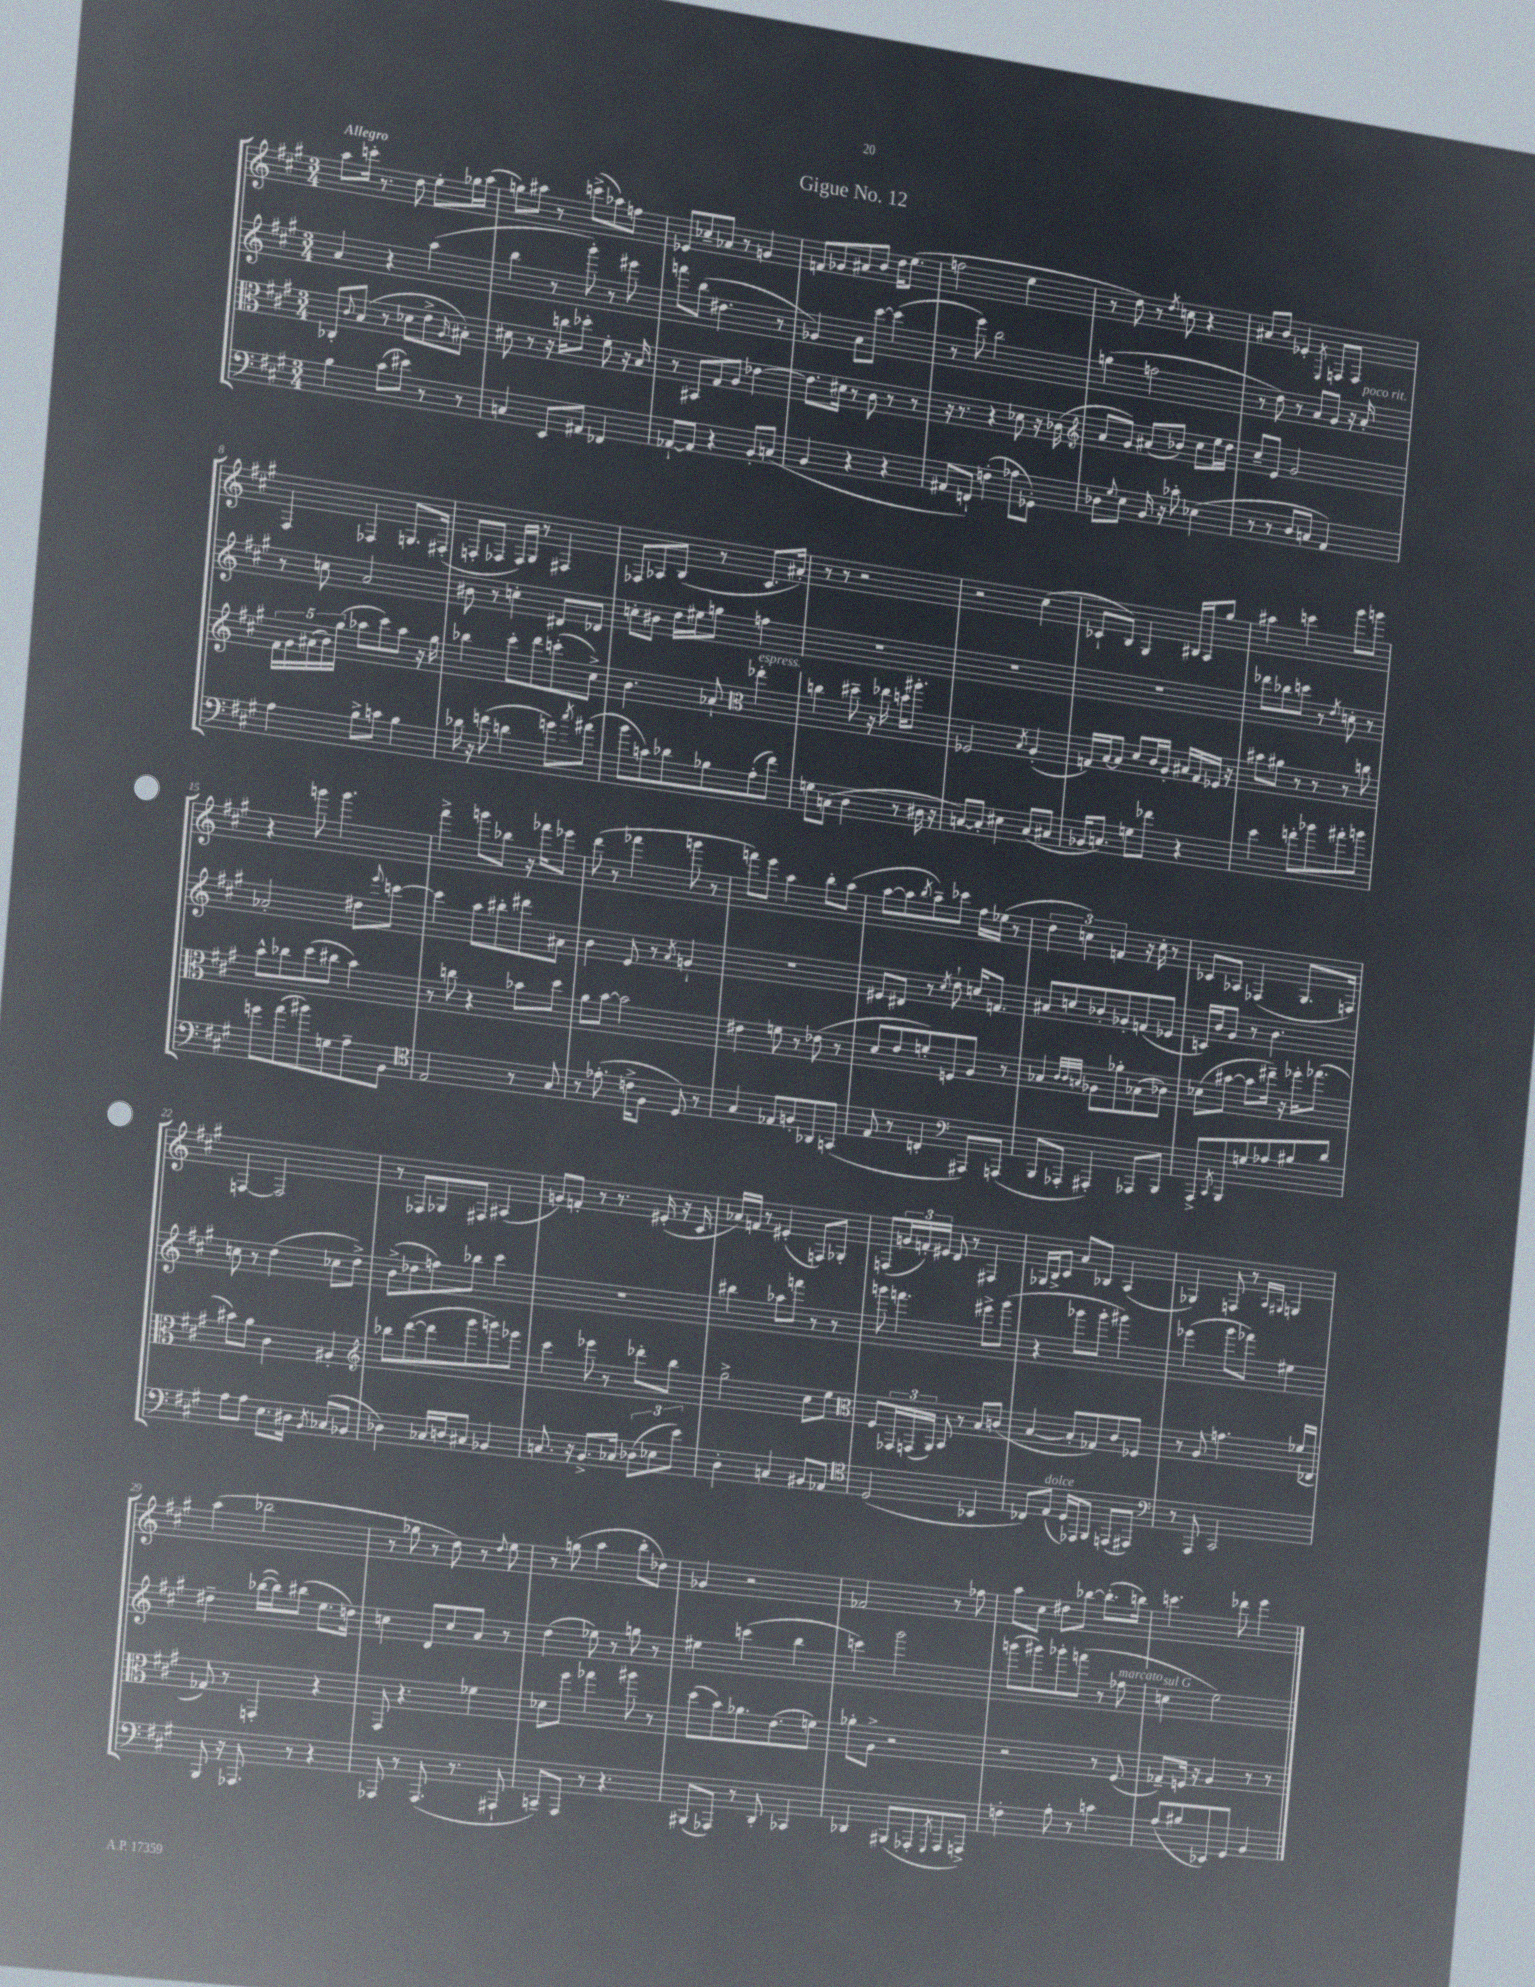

**kern	**kern	**kern	**kern
*part4	*part3	*part2	*part1
*staff4	*staff3	*staff2	*staff1
*clefF4	*clefC3	*clefG2	*clefG2
*k[f#c#g#]	*k[f#c#g#]	*k[f#c#g#]	*k[f#c#g#]
*M3/4	*M3/4	*M3/4	*M3/4
=1	=1	=1	=1
!	!	!	!LO:TX:a:B:t=Allegro
4B\	8C-X'/L	4a/	8aa\L
.	8qqc#/	.	.
.	(8B/J	.	16cccn'\Jk
.	.	.	8.r
(8c#\L	8r	4r	.
8e#X\J)	8d-X\L	.	8dd\
8r	8e^\	(4aa\	8ee'\L
.	16qqA/	.	.
8r	8B#X'\J)	.	16gg-X\L
.	.	.	(16aa\JJ
=2	=2	=2	=2
4Cn/	8d#X\	4bb\	8ggn\L)
.	8r	.	8aa#X\J
8EE/L	16r	8r	8r
.	16ccn\KL	.	.
8AA#X/J	8dd-X'\J	8ggg#'\)	(8cccn^\L
4FF-X/	8f#'\	8r	8aa-X\)
.	16r	8eee#X\	8ffn\J
.	16B/	.	.
=3	=3	=3	=3
[8AA-X`/L	8r	8fffn\L	8e-X/L
8AA-/J]	8BB#X/L	(8bb\J	8cc-X~/
4r	8G#/	4.dd#X\	8a-X/J
.	8A/J	.	8r
8BB'/L	[4e-X\	.	4gn/
(8Cn/J	.	8r	.
=4	=4	=4	=4
4BB/	8.e-\L]	4g-X/)	8fn/L
.	.	.	8g-X/
.	16d#X\Jk	.	.
4r	8r	8a\L	8a#X/
.	8c#\	[8ccc#\J	8b/J
4r	8r	(4ccc#\]	16dd\KL
.	.	.	(8.ee\J
.	8r	.	.
=5	=5	=5	=5
8AA#X/L	16r	8r	2ffn\
.	8.r	.	.
8FFn`/J)	.	8eee\)	.
(4Fn'\	4r	2bb\	.
8A-X\L	8d-X\	.	4ee\
8GG-X'\J)	16r	.	.
.	(16c-X\	.	.
=6	=6	=6	=6
*	*clefG2	*	*
8D-X\L	8a/L	(4ggn\	8r
8qqG#/	.	.	.
8E\J	8g#/J)	.	8dd\)
16BB/	(8a#X/L	2ffn\	8r
16r	.	.	.
.	.	.	8qdd/
8c-X'\	8b-X/J)	.	8ccn\
(4E-X\	8cc#\L	.	4r
.	16ee\L	.	.
.	16dd\JJ	.	.
=7	=7	=7	=7
8r	8cc#~/L	8r	8a#X/L
8r	8e/J	8dd\)	8b/J
8D/L	2g#/	8r	4e-X'/
8Cn/J	.	8a/L	.
.	.	.	8qE/
4AA/)	.	8g#/J	8Fn/L
.	.	16r	8F/J
!	!	!LO:TX:a:i:t=poco rit.	!
.	.	16a'/	.
!!LO:LB:g=z
=8	=8	=8	=8
4A\	20f#\LL	8r	4F#/
.	20g#\	.	.
.	(20a#X\	.	.
.	.	8ccn\	.
.	20b\)	.	.
.	(20gg#\JJ	.	.
8B^\L	8aa-X\L	2a/	4F-X/
8cn\J	8ccc#\)	.	.
4B\	8aa-\J	.	8.Gn/L
.	16r	.	.
.	16gg#\	.	(16F#X'/Jk
=9	=9	=9	=9
16d-X\	4bb-X\	8b#X\	8Fn'/L
16r	.	.	.
(8fn\	.	8r	8F-X/J
4dn\	8ccc#'\L	4ccn'\	16F-/LL)
.	.	.	16G#/JJ
.	8ddd\	.	8r
8gn\L)	(8cccn'\	8d#X/L	4F#X/
8qcc#/	.	.	.
(8a#X\J	8cc#^\J)	8d-X/J	.
=10	=10	=10	=10
8b\L	4.b\	8ccn'\L	8F-X/L
8cn\)	.	8b#X\J	8A-X/
8d-X\	.	16dd\LL	(8B/J
.	.	16ee#X\J	.
8B-X\	8a-X`/	8ggn\J	8r
*	*clefC3	*	*
!	!LO:TX:a:i:t=espress.	!	!
(8A'\	4ee-X'\	4ffn\	8.c#/L
8f#\J)	.	.	.
.	.	.	16a#X'/Jk)
=11	=11	=11	=11
8Gn\L	4ccn\	2.r	8r
(8Cn\J	.	.	8r
4D\	8dd#X~\	.	2r
.	16r	.	.
.	16ee-X\	.	.
8r	16ddn\KL	.	.
.	8.aa#X'\J	.	.
16D#X\	.	.	.
16r	.	.	.
=12	=12	=12	=12
[8Cn/L)	2F-X/	2.r	2r
8C'/J]	.	.	.
4E#X\	.	.	.
.	8qB/	.	.
(8C/L	(4A'/	.	(4cc#\
8C#X/J	.	.	.
=13	=13	=13	=13
16BB-X/KL	16Gn/LL)	2.r	8c-X`/L
8.Cn/J)	[16B/J	.	.
.	8B/J]	.	8B/J)
8Gn\L	8d/L	.	4G#/
8f-X\J	16c#/L	.	.
.	16A'/JJ	.	.
4r	16B#X/LL	.	16B#X/LL
.	16G/	.	16A/J
.	16F-X/JJ	.	8gg#/J
.	16r	.	.
=14	=14	=14	=14
4e\	8b#X\L	8ddd-X\L	4aa#X\
.	8a#X\J	8bb-X\	.
8fn'\L	8r	8cccn\J	4cccn\
8b-X\	8r	8r	.
.	.	8qdd/	.
8a#X'\	8r	8ccn'\	8ggg#\L
8bn\J	8ccn\	8r	8gggn\J
!!LO:LB:g=z
=15	=15	=15	=15
8gn\L	8b^^\L	2a-X'/	4r
(8a\	8cc-X\	.	.
8b#X\)	(8dd\	.	8gggn\
8Gn\	8cc#X\J	.	4.ggg\
8A~\	4b\)	8dd#X\L	.
.	.	8qqeee/	.
8BB\J	.	[8cccn\J	.
=16	=16	=16	=16
*clefC4	*	*	*
2E/	8r	4ccc\]	4fff#^\
.	8ccn\	.	.
.	4r	8aa\L	8gggn\L
.	.	8bb#X'\	8bb-X\J
8r	8b-X\L	8ddd#X\	16r
.	.	.	16fff-X\KL
8G#/	8dd\J	8a#X\J	8eee-X\J
=17	=17	=17	=17
8r	8a\L	4b\	(8ddd\
(8.e-X'\	[8b\J	.	8r
.	2b\]	8e/	4fff-X\
16cn^\KL	.	.	.
8F#\J	.	8r	.
.	.	8qa/	.
8D/)	.	4gn`/	8gggn\
8r	.	.	8r
=18	=18	=18	=18
4G#/	4e#X\	2.r	8fffn\L)
.	.	.	8eee\J
8E-X/L	8fn\	.	4aa\
8Fn'/	8r	.	.
8AA-X/	(8e-X\	.	8bb'\L
(8GGn/J	8r	.	(8aa\J
=19	=19	=19	=19
8E/	8d/L	8e#X/L	[8aa\L
8r	8e/	8d#X/J	8aa\]
.	.	.	8qbb/
4Cn'/	8fn'/)	8r	8aa~\)
.	.	8qcc#/	.
.	8Fn/	8dd`\	8ccc-X\J
*clefF4	*	*	*
8AAA#X/L)	8A/J	16ccn/KL	16ff#\LL
.	.	8.fn/J	(16ee-X\JJ
(8AAAn/J	8r	.	8r
=20	=20	=20	=20
8BBB/L	4B-X/	8a#X/L	6dd\
8AAA-X'/J	.	8ccn/	.
.	.	.	6ccn\)
.	32qqc#/LLL	.	.
.	32qqc#/	.	.
.	32qqBn/JJJ	.	.
4AAA#X'/)	8A-X\L	8b-X'/	.
.	.	.	6fn/
.	8a-X'\	8g-X'/	.
8AAA-X/L	(8B-X\	(8fn/	16r
.	.	.	16cc'\
8BBB/J	8c-X\J)	8e-X/J	8r
=21	=21	=21	=21
8AAA^/L	(8d-X\L	16cn/LL)	8c-X/L
.	.	16b/J	.
8qCC#/	.	.	.
8BBB/	[8b#X\J	8g#/J	8A-X/J
8Gn/	8b#\L]	8r	(4F-X/
8A-X/	16ee#X~\Jk)	4.b\	.
.	16r	.	.
8B#X/	16ff-X'\KL	.	8.G#/L
.	(8.gg-X\J	.	.
8d/J	.	.	.
.	.	.	16Fn/Jk)
!!LO:LB:g=z
=22	=22	=22	=22
8A\L	8b#X\L)	8ccn\	[4Fn/
8A\J	8a\J	8r	.
8.E\L	4c#\	(4dd\	2F/]
16D#X\Jk	.	.	.
8qBB/	.	.	.
(8C-X/L	4A#X'/	8cc-X\L	.
8BB-X/J	.	8dd^\J)	.
=23	=23	=23	=23
*	*clefG2	*	*
4D-X\)	8bb-X\L	(8b^\L	8r
.	([8ddd\	8dd-X\	8F-X/L
16C-X/LL	8ddd\]	8ffn\)	8G-X/
16Dn/J	.	.	.
8C#X/J	8ggg#\	8bb-X\J	8F#X/J
4BB-X/	8gggn\)	4ccc#\	(4A#X/
.	8eee-X\J	.	.
=24	=24	=24	=24
8.Cn/	4ccc#\	2.r	8gn/L)
.	.	.	8fn'/J
16r	.	.	.
8.BB^/L	8eee-X\	.	8r
.	8r	.	8.r
16C-X/Jk	.	.	.
(12D-X\L	8ddd-X'\L	.	.
.	.	.	(16e#X'/
12E-X\	.	.	.
.	8bb\J	.	16r
12e\J)	.	.	.
.	.	.	16c#/
=25	=25	=25	=25
4D'\	2gg#^\	4bb#X\	16a-X/LL)
.	.	.	16fn/JJ
.	.	.	8r
4Cn/	.	8aa-X\L	(4e#X'/
.	.	8fffn\J	.
8BB#X/L	8cc#\L	8r	8Fn/L)
8AA-X/J	8ee\J	8r	8G-X'/J
=26	=26	=26	=26
*clefC4	*clefC3	*	*
(2D/	8F#/L	8gggn\	(8Fn/L
.	24GG-X/L	4.fffn\	24gn/L
.	(24GGn/	.	24fn'/)
.	24AA/JJ)	.	24e#X/JJ
.	8BB/	.	8d/
.	8r	.	8r
4BB-X/	8B/L	8eee#X^\L	4F#X/
.	(8cn/J	(8ggg\J	.
=27	=27	=27	=27
8C-X/L)	[4B/	4r	16G-X/LL
.	.	.	16B^/J
!LO:TX:a:i:t=dolce	!	!	!
(8E/J	.	.	8c#/J
16D/LL)	8B'/L]	8ggg-X\L	8a/L
16EE-X/J	.	.	.
8FF#/J	8G-X/)	8ggg-'\J	8B-X/J
(8EEn/L	8c#/	4ggg#X\)	(4A/
8EE#X/J)	8F-X/J	.	.
=28	=28	=28	=28
*clefF4	*	*	*
8r	8r	(4eee-X\	4G-X/)
8AAA/	8A/	.	.
2CC#/	4.gn\	8ggg#\L	8Fn/
.	.	8fff-X\J)	8r
.	.	.	16qqA/LL
.	.	.	16qqG#X/JJ
.	.	4ee#X\	4Gn/
.	(16f-X/LL	.	.
.	16E-X/JJ	.	.
!!LO:LB:g=z
=29	=29	=29	=29
8BBB/	8G-X/)	4dd#X~\	(4aa\
16r	8r	.	.
8.AAA-X/	.	.	.
.	4GGn'/	([16bb-X\LL	2bb-X\
.	.	16bb-\J])	.
8r	.	(8bb#X\J	.
4r	4r	8.ee\L	.
.	.	16ddn\Jk)	.
=30	=30	=30	=30
8AAA-X/	8GG#/	4ccn\	8r
8r	4.r	.	8gg-X\
(8.AAA-/	.	8d/L	8r
.	.	8cc/	8dd\)
8.r	.	.	.
.	4f-X\	8a/J	8r
.	.	.	8qqdd/
8AAA#X`/	.	8r	8ee\
=31	=31	=31	=31
8CCn~/L)	8d-X\L	(4dd\	8r
8AAA/J	8ff#\J	.	(8ggn\
8r	4gg-X\	8ee-X\)	4aa\
4.r	.	8r	.
.	8aa#X\	8ggn\	8bb'\L
.	8r	8r	8dd-X\J)
=32	=32	=32	=32
(8BBB#X/L	(8dd\L	4ee#X\	4g-X/
8AAA-X/J)	8b\)	.	.
8r	8.a-X\	(4cccn\	2r
8DD'/	.	.	.
.	(8.e\	.	.
4CC-X/	.	4bb\	.
.	8fn\J)	.	.
=33	=33	=33	=33
4DD-X/	8a-X'\L	4cccn\)	2f-X/
.	8A^\J	.	.
(8BBB#X/L	2r	2ggg#\	.
8AAA-X'/	.	.	.
8qGGG#/	.	.	.
8AAA-/	.	.	8r
8AAAn^/J)	.	.	8ff-X\
=34	=34	=34	=34
4Fn'\	2r	(8gggn\L	8aa\L
.	.	8ggg#X\)	8cc#\J
8A'\	.	8ggg-X'\	8dd#X\L
8r	.	(8fffn\J	[8bb-X\J
4cn\	8r	8r	(8.bb-'\L]
!	!	!LO:TX:a:i:t=marcato	!
.	(8F#/	8ff-X\	.
.	.	.	16bbn\Jk)
=35	=35	=35	=35
!	!	!LO:TX:a:i:t=sul G	!
(8A/L	8G-X~/L)	4ccn\	4.cccn\
8B#X/	16Fn/Jk	.	.
.	16r	.	.
8EE-X/)	4A/	2ee\)	.
8GG#/J	.	.	8ddd-X\
4BB/	8r	.	4eee\
.	8r	.	.
==	==	==	==
*-	*-	*-	*-
